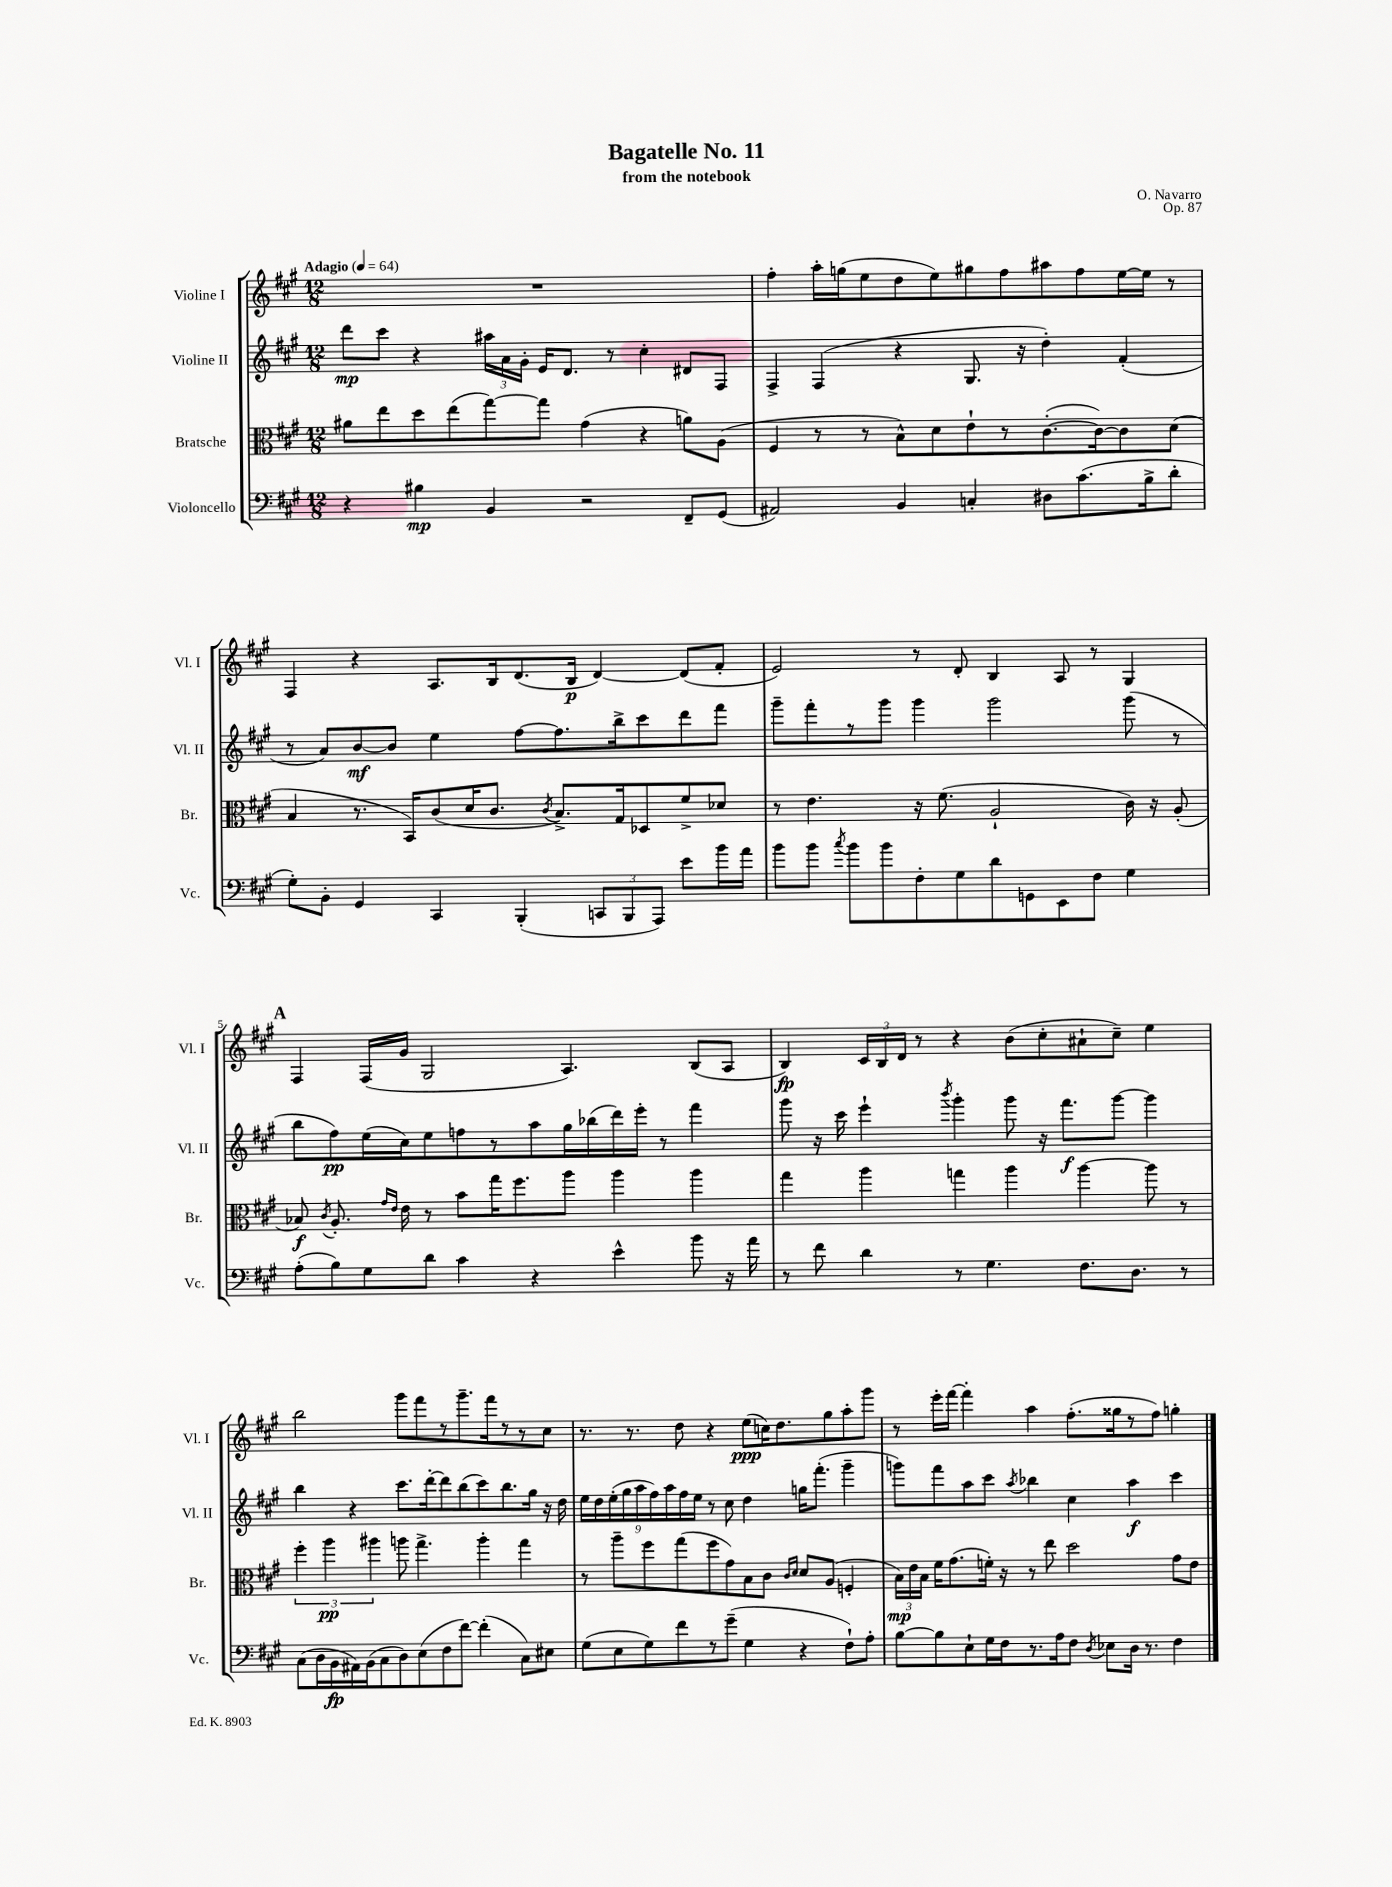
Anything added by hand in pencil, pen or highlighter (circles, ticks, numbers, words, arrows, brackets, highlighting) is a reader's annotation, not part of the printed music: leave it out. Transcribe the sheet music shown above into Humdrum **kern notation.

**kern	**kern	**kern	**kern
*staff4	*staff3	*staff2	*staff1
*clefF4	*clefC3	*clefG2	*clefG2
*k[f#c#g#]	*k[f#c#g#]	*k[f#c#g#]	*k[f#c#g#]
*M12/8	*M12/8	*M12/8	*M12/8
*MM64	*MM64	*MM64	*MM64
4r	8a#	8ddd	1.r
.	8ee	8ccc#	.
4B#	8dd	4r	.
.	(8ee	.	.
4BB	[8gg#)	24aa#	.
.	.	24a	.
.	.	24g#'	.
.	8gg#]	16e	.
.	.	8.d	.
2r	(4g#	.	.
.	.	8r	.
.	4r	4cc#'	.
8FF#~	8a)	8d#	.
(8GG#	(8A	8F#	.
=	=	=	=
2AA#)	4F#	4F#^	4ff#'
.	8r	(4F#	16aa'
.	.	.	(16gg
.	8r	.	8ee
4BB	8B^^)	4r	8dd
.	8d	.	8ee)
4C'	8e`	8.G#	8gg#
.	8r	.	8ff#
.	.	16r	.
8D#	([8.c#'	4dd')	8aa#
(8.c#	.	.	8ff#
.	16c#_)	.	.
.	8c#]	(4f#'	[16ee
16B^	.	.	16ee]
8d'	(8d	.	8r
=	=	=	=
8G#')	4B	8r	4F#
8BB'	.	8a)	.
4GG#	8.r	[8b	4r
.	.	8b]	.
.	16BB)	.	.
4CC#	(8c#	4ee	8.A
.	16d	.	.
.	8.c#	.	16B
(4BBB'	.	[8ff#	(8.d
.	8qc#	.	.
.	8.B^)	8.ff#]	.
.	.	.	16B
12CC	.	.	[4d)
.	16G#	16bb^	.
12BBB	.	.	.
.	8D-	8ccc#	.
12AAA)	.	.	.
8e	8f#^	8ddd	(8d]
16b	8d-	8fff#	8f#'
16a	.	.	.
=	=	=	=
8b	8r	8ggg#~	2e)
8b	4.e	8fff#'	.
8qcc#	.	.	.
8b	.	8r	.
8b	.	8ggg#	.
8F#'	16r	4ggg#	8r
.	(8.f#	.	.
8G#	.	.	8d'
8d	2A`	2ggg#	4B
8GG	.	.	.
8EE	.	.	8A
8F#	.	.	8r
4G#	16c#)	(8ggg#	4G#
.	16r	.	.
.	(8A'	8r	.
=	=	=	=
(8A'	8B-)	8bb	4F#
.	8qc#	.	.
8B)	8.A'	8ff#)	.
8G#	.	(16ee	(16F#
.	16qqg#	.	.
.	16qqe	.	.
.	16e	16cc#)	16g#
8d	8r	8ee	2G#
4c#	8b	8ff	.
.	16gg#	8r	.
.	8.ff#	.	.
4r	.	8aa	.
.	8aa	16gg#	4.A)
.	.	(16bb-	.
4e^^	4aa	16ddd)	.
.	.	16eee'	.
.	.	8r	.
8b	4aa	4fff#	(8B
16r	.	.	8A
16a	.	.	.
=	=	=	=
8r	4gg#	8ggg#	4B)
8f#	.	16r	.
.	.	16ccc#	.
4d	4aa	4eee`	24c#
.	.	.	24B
.	.	.	24d
.	.	.	8r
.	.	8qbbb	.
8r	4gg	4ggg#'	4r
4.G#	.	.	.
.	4aa	8ggg#	(8b
.	.	16r	8cc#'
.	.	8.fff#	.
8.F#	[4aa	.	8a#`
.	.	[8ggg#	8cc#~)
8.D	.	.	.
.	8aa]	4ggg#]	4ee
8r	8r	.	.
=	=	=	=
(8C#	6ff#'	4bb	2bb
16D	.	.	.
.	6aa	.	.
16BB	.	.	.
16AA#)	.	4r	.
(16BB	.	.	.
.	6aa#	.	.
8C#	.	.	.
8D)	8aa	8.ccc#	8ggg#
(8E	4.gg#^	.	8fff#
.	.	[16ddd'	.
8F#	.	8ddd]	8r
[8f#)	.	(8bb	8.ggg#~
(4f#']	4aa'	8ccc#)	.
.	.	.	16fff#
.	.	8.bb	8r
8C#)	4gg#	.	8r
.	.	16gg#	.
8E#	.	16r	8cc#
.	.	16dd	.
=	=	=	=
(8G#	8r	18ee	8.r
.	.	18dd	.
.	.	(18ee'	.
8E	8aa~	.	.
.	.	18gg#	.
.	.	.	8.r
.	.	18aa	.
8G#)	8ff#	.	.
.	.	18ff#)	.
.	.	18aa	.
8f#	(8gg#	.	8dd
.	.	18ff#	.
.	.	18ee	.
8r	8ff#	8r	4r
(8g#~	8g#)	8cc#	.
4G#	8B	4dd	(8ee
.	8c#	.	16cc)
.	.	.	8.dd
.	16qqc#	.	.
.	16qqd	.	.
4r	8d	16gg	.
.	.	(8.fff#'	.
.	(8A	.	8gg#
8F#`)	4F'	4ggg#~	8aa'
8A'	.	.	8ggg#
=	=	=	=
[8B	24B)	8ggg)	8r
.	24e	.	.
.	24B	.	.
8B]	16f#	8fff#	16eee'
.	(8.g#	.	[16fff#
8E`	.	8aa	4fff#']
16G#	16f')	8ccc#	.
16F#	16r	.	.
.	.	8qaa	.
8.r	8r	4bb-	4aa
.	8ee	.	.
16A	.	.	.
8F#	2dd	4cc#	(8.ff#'
8qD	.	.	.
8E-	.	.	.
.	.	.	16gg##
16D	.	4aa	8r
8.r	.	.	.
.	.	.	8ff#)
4F#	8g#	4ccc#	4gg'
.	8e	.	.
==	==	==	==
*-	*-	*-	*-
